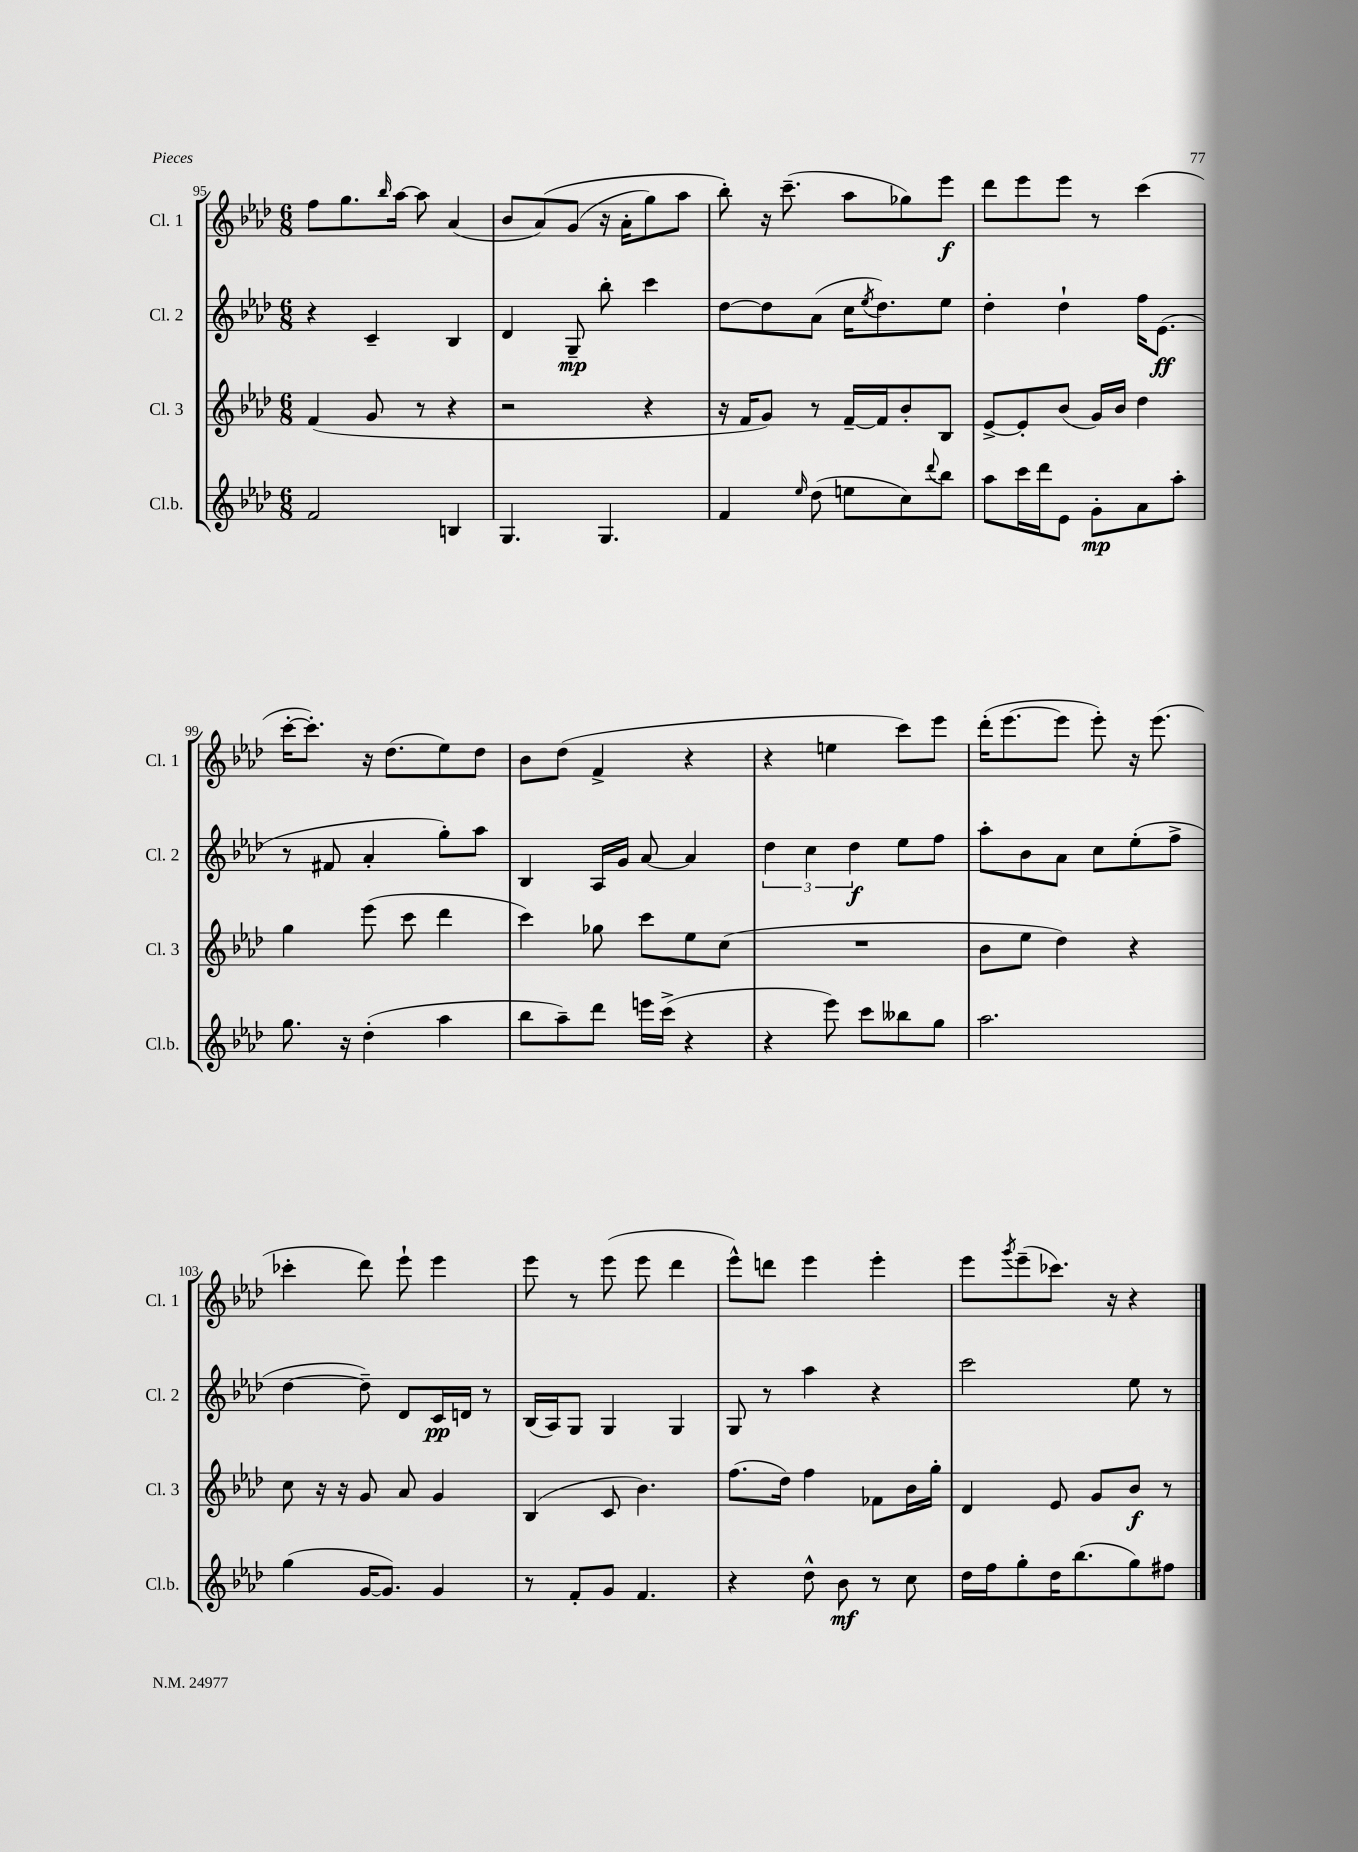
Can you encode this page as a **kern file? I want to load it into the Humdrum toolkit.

**kern	**kern	**kern	**kern
*staff4	*staff3	*staff2	*staff1
*clefG2	*clefG2	*clefG2	*clefG2
*k[b-e-a-d-]	*k[b-e-a-d-]	*k[b-e-a-d-]	*k[b-e-a-d-]
*M6/8	*M6/8	*M6/8	*M6/8
2f	(4f	4r	8ff
.	.	.	8.gg
.	8g	4c~	.
.	.	.	16qqbb-
.	.	.	[16aa-
.	8r	.	8aa-]
4B	4r	4B-	(4a-
=	=	=	=
4.G	2r	4d-	8b-
.	.	.	&(8a-)
.	.	8G~	(8g
4.G	.	8bb-'	16r
.	.	.	16a-'
.	4r	4ccc	8gg)
.	.	.	8aa-
=	=	=	=
4f	16r	[8dd-	8bb-'&)
.	16f	.	.
.	8g)	8dd-]	16r
.	.	.	(8.ccc~
16qqee-	.	.	.
(8dd-	8r	(8a-	.
8ee	[16f~	16cc	8aa-
.	.	8qee-	.
.	16f]	8.dd-)	.
8cc)	8b-'	.	8gg-)
8qqddd-	.	.	.
8bb-	8B-	8ee-	8eee-
=	=	=	=
8aa-	[8e-^	4dd-'	8ddd-
16ccc	8e-']	.	8eee-
16ddd-	.	.	.
8e-	(8b-	4dd-`	8eee-
8g'	16g)	.	8r
.	16b-	.	.
8a-	4dd-	16ff	(4ccc
.	.	(8.e-	.
8aa-'	.	.	.
=	=	=	=
8.gg	4gg	8r	[16ccc'
.	.	.	8.ccc'])
.	.	8f#	.
16r	.	.	.
(4dd-'	(8eee-	4a-'	16r
.	.	.	(8.dd-
.	8ccc	.	.
4aa-	4ddd-	8gg')	8ee-)
.	.	8aa-	8dd-
=	=	=	=
8bb-	4ccc)	4B-	8b-
8aa-~)	.	.	(8dd-
8ddd-	8gg-	16A-	4f^
.	.	16g	.
16eee	8ccc	[8a-	.
(16ccc^	.	.	.
4r	8ee-	4a-]	4r
.	(8cc	.	.
=	=	=	=
4r	2.r	6dd-	4r
.	.	6cc	.
8eee-)	.	.	4ee
.	.	6dd-	.
8ccc	.	.	.
8bb--	.	8ee-	8ccc)
8gg	.	8ff	8eee-
=	=	=	=
2.aa-	8b-	8aa-'	(16ddd-'
.	.	.	[8.eee-
.	8ee-	8b-	.
.	4dd-)	8a-	8eee-]
.	.	8cc	8eee-')
.	4r	(8ee-'	16r
.	.	.	(8.eee-
.	.	8ff^	.
=	=	=	=
(4gg	8cc	[4dd-	4ccc-'
.	16r	.	.
.	16r	.	.
[16g	8g	8dd-~])	8ddd-)
8.g])	.	.	.
.	8a-	8d-	8eee-`
4g	4g	16c	4eee-
.	.	16d	.
.	.	8r	.
=	=	=	=
8r	(4B-	(16B-	8eee-
.	.	16A-)	.
8f'	.	8G	8r
8g	8c	4G	(8eee-
4.f	4.b-)	.	8eee-
.	.	4G	4ddd-
=	=	=	=
4r	(8.ff	8G	8eee-^^)
.	.	8r	8ddd
.	16dd-)	.	.
8dd-^^	4ff	4aa-	4eee-
8b-	.	.	.
8r	8f-	4r	4eee-'
8cc	16b-	.	.
.	16gg'	.	.
=	=	=	=
16dd-	4d-	2ccc	8eee-
16ff	.	.	.
.	.	.	8qggg
8gg'	.	.	(8eee-~
16dd-	8e-	.	8.ccc-)
(8.bb-	.	.	.
.	8g	.	.
.	.	.	16r
8gg)	8b-	8ee-	4r
8ff#	8r	8r	.
==	==	==	==
*-	*-	*-	*-
